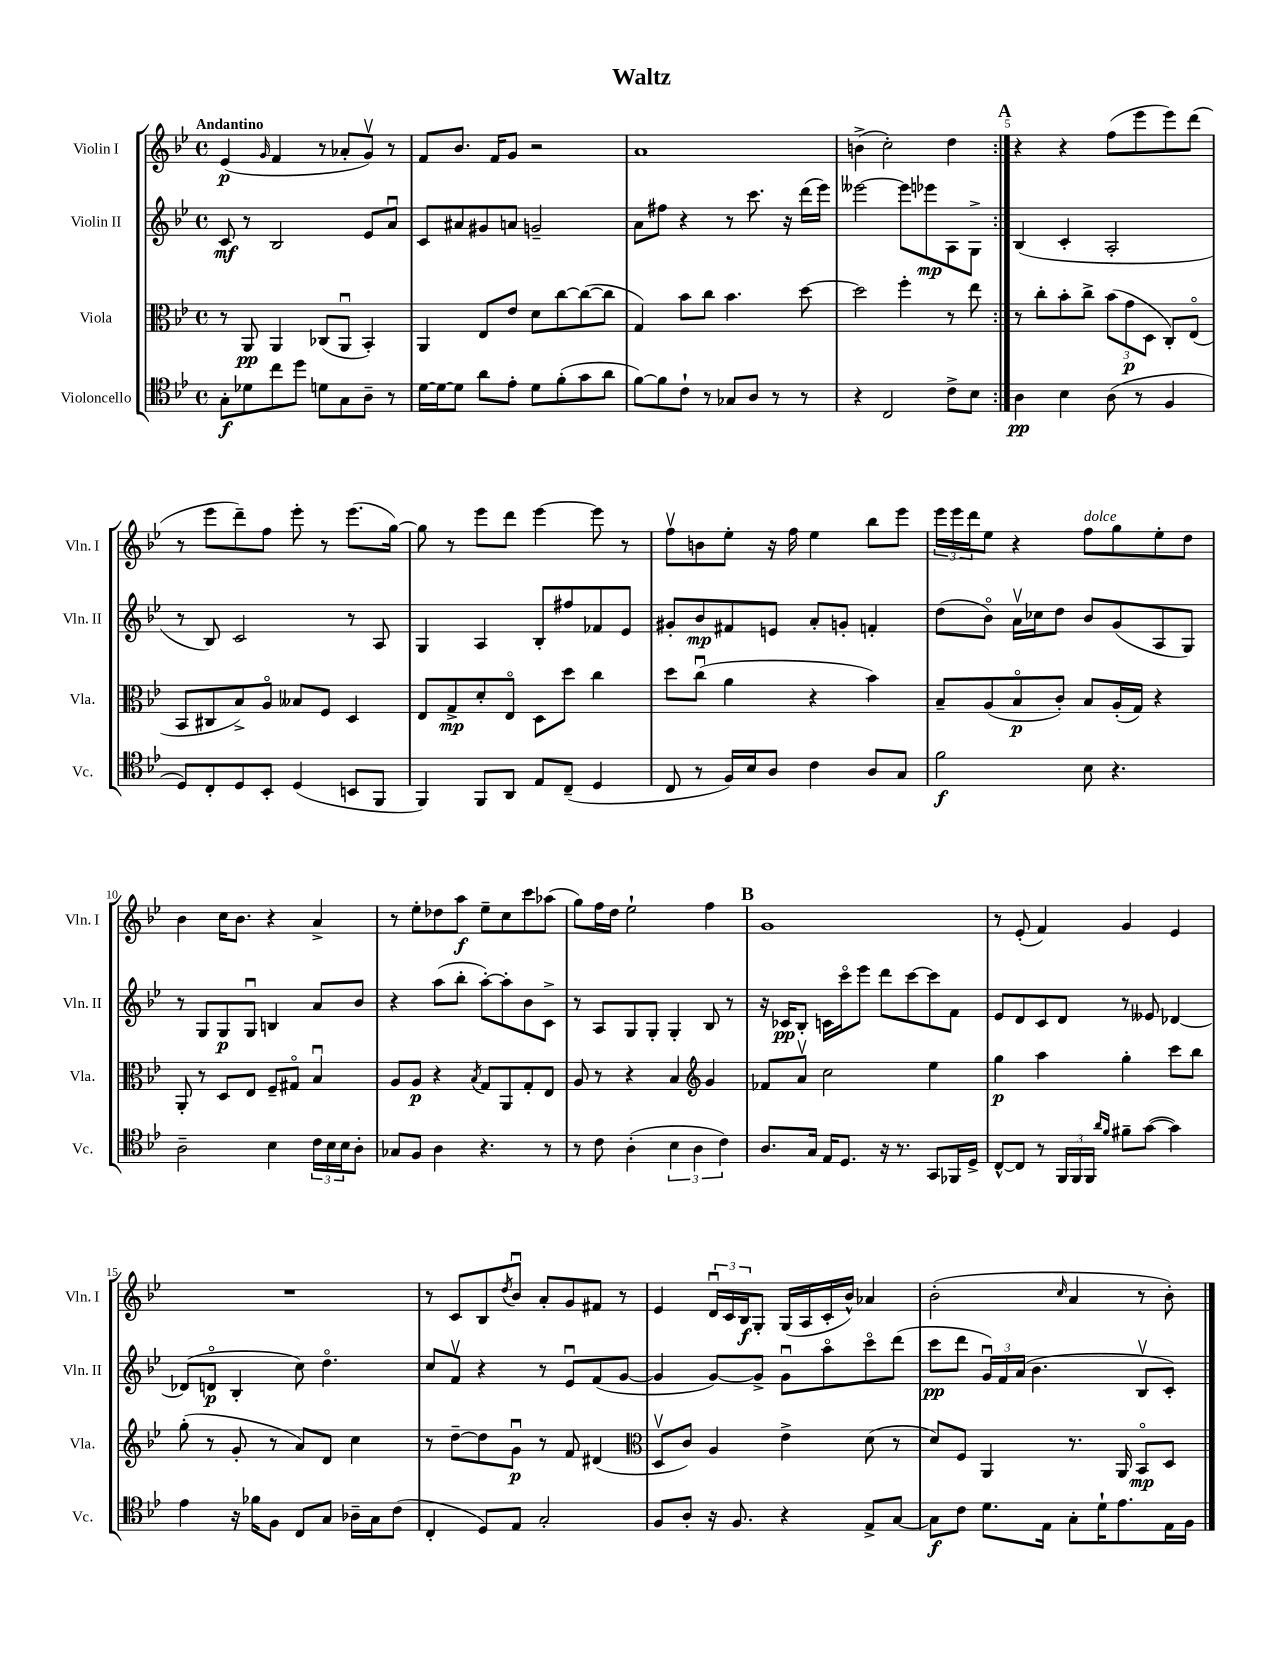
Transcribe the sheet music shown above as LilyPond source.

\header { title = "Waltz" }
<<
\new StaffGroup <<
\new Staff = "s0" \with { instrumentName = "Violin I" shortInstrumentName = "Vln. I" } {
    \clef treble \key bes \major \defaultTimeSignature \time 4/4 \tempo "Andantino"
    \repeat volta 2 { ees'4\p( \grace { g'16 } f'4 r8 aes'8-. g'8\upbow) r8 |
    f'8 bes'8. f'16 g'8 r2 |
    a'1 |
    b'4->( c''2-.) d''4 | }
    \mark \markup { \bold "A" } r4 r4 f''8( ees'''8 ees'''8) d'''8( |
    r8 ees'''8 d'''8--) f''8 ees'''8-. r8 ees'''8.( g''16~) |
    g''8 r8 ees'''8 d'''8 ees'''4~ ees'''8 r8 |
    f''8\upbow b'8 ees''8-. r16 f''16 ees''4 bes''8 ees'''8 |
    \tuplet 3/2 { ees'''16 ees'''16 d'''16 } ees''8 r4 f''8^\markup { \italic "dolce" } g''8 ees''8-. d''8 |
    bes'4 c''16 bes'8. r4 a'4-> |
    r8 ees''8-. des''8 a''8\f ees''8-- c''8 c'''8 aes''8( |
    g''8) f''16 d''16 ees''2-! f''4 |
    \mark \markup { \bold "B" } g'1 |
    r8 ees'8-.( f'4) g'4 ees'4 |
    R1 |
    r8 c'8 bes8 \acciaccatura { d''8 } bes'8\downbow a'8-. g'8 fis'8 r8 |
    ees'4 \tuplet 3/2 { d'16\downbow c'16 bes16\f } g8-. g16( a16 c'16-. bes'16-^) aes'4 |
    bes'2-.( \grace { c''16 } a'4 r8 bes'8-.) \bar "|." |
}
\new Staff = "s1" \with { instrumentName = "Violin II" shortInstrumentName = "Vln. II" } {
    \clef treble \key bes \major \defaultTimeSignature \time 4/4
    \repeat volta 2 { c'8\mf r8 bes2 ees'8 a'8\downbow |
    c'8 ais'8 gis'8 a'8 g'2-- |
    a'8 fis''8 r4 r8 c'''8. r16 d'''16( ees'''16) |
    eeses'''2~ eeses'''8 ees'''8\mp a8 g8-> | }
    \mark \markup { \bold "A" } bes4( c'4-. a2-. |
    r8 bes8) c'2 r8 a8 |
    g4 a4 bes8-. fis''8 fes'8 ees'8 |
    gis'8-. bes'8\mp fis'8 e'8 a'8-. g'8-. f'4-. |
    d''8( bes'8\flageolet) a'16\upbow ces''16 d''8 bes'8 g'8( a8 g8) |
    r8 g8 g8\p g8\downbow b4 a'8 bes'8 |
    r4 a''8( bes''8-. a''8~-.) a''8-. bes'8 c'8-> |
    r8 a8 g8 g8-. g4-. bes8 r8 |
    \mark \markup { \bold "B" } r16 ces'16\pp bes8-. c'16 c'''16\flageolet ees'''8 d'''8 c'''8~ c'''8 f'8 |
    ees'8 d'8 c'8 d'8 r8 eeses'8 des'4~ |
    des'8( d'8\flageolet\p bes4-. c''8) d''4.\flageolet |
    c''8 f'8\upbow r4 r8 ees'8\downbow f'8( g'8~ |
    g'4 g'8~) g'8-> g'8\downbow a''8\flageolet c'''8\flageolet d'''8( |
    c'''8\pp d'''8 \tuplet 3/2 { g'16\downbow) f'16 a'16( } bes'4. bes8\upbow c'8-.) \bar "|." |
}
\new Staff = "s2" \with { instrumentName = "Viola" shortInstrumentName = "Vla." } {
    \clef alto \key bes \major \defaultTimeSignature \time 4/4
    \repeat volta 2 { r8 a,8\pp a,4 ces8( a,8\downbow bes,4-.) |
    a,4 ees8 ees'8 d'8 c''8~ c''8~( c''8 |
    g4) bes'8 c''8 bes'4. d''8~ |
    d''2 f''4-. r8 ees''8 | }
    \mark \markup { \bold "A" } r8 c''8-. bes'8-. c''8-> \tuplet 3/2 { bes'8( g'8\p d8 } c8-.) ees8\flageolet( |
    bes,8 cis8 bes8->) a8\flageolet beses8 f8 d4 |
    ees8 g8->\mp d'8-. ees8\flageolet d8 d''8 c''4 |
    d''8 c''8\downbow( a'4 r4 bes'4) |
    bes8-- a8( bes8\flageolet\p c'8-.) bes8 a16-.( g16) r4 |
    a,8-. r8 d8 ees8 f8-- gis8\flageolet bes4\downbow |
    a8 a8\p r4 \acciaccatura { bes8 } g8 a,8 g8-. ees8 |
    a8 r8 r4 bes4 \clef treble g'4 |
    \mark \markup { \bold "B" } fes'8 a'8\upbow c''2 ees''4 |
    g''4\p a''4 g''4-. c'''8 bes''8 |
    g''8-.( r8 g'8-. r8 a'8) d'8 c''4 |
    r8 d''8~-- d''8 g'8\downbow\p r8 f'8 dis'4( |
    \clef alto d8\upbow c'8) a4 ees'4-> d'8( r8 |
    d'8) f8 a,4 r8. a,16 bes,8\flageolet\mp d8 \bar "|." |
}
\new Staff = "s3" \with { instrumentName = "Violoncello" shortInstrumentName = "Vc." } {
    \clef tenor \key bes \major \defaultTimeSignature \time 4/4
    \repeat volta 2 { g8-.\f des'8 c''8 d''8 d'8 g8 a8-- r8 |
    d'16~ d'16~ d'8 a'8 ees'8-. d'8 f'8-.( g'8 a'8 |
    f'8~) f'8 c'8-! r8 ges8 a8 r8 r8 |
    r4 c2 c'8-> bes8 | }
    \mark \markup { \bold "A" } a4\pp bes4 a8( r8 f4 |
    d8) c8-. d8 bes,8-. d4( b,8 f,8 |
    f,4) f,8 a,8 ees8 c8--( d4 |
    c8 r8 f16) bes16 a8 c'4 a8 g8 |
    f'2\f bes8 r4. |
    a2-- bes4 \tuplet 3/2 { c'16 bes16 bes16 } a8-. |
    ges8 f8 a4 r4. r8 |
    r8 c'8 a4-.( \tuplet 3/2 { bes4 a4 c'4) } |
    \mark \markup { \bold "B" } a8. g16 ees16 d8. r16 r8. g,8 fes,16 d16-> |
    c8~-^ c8 r8 \tuplet 3/2 { f,16 f,16 f,16 } \grace { a'16 f'16 } fis'8-- g'8~( g'4) |
    ees'4 r16 fes'16 f8 c8 g8 aes16-- g16 c'8( |
    c4-. d8) ees8 g2-. |
    f8 a8-. r16 f8. r4 ees8-> g8~ |
    g8\f c'8 d'8. ees16 g8-. d'16-! ees'8. ees16 f16 \bar "|." |
}
>>
>>
\layout { \context { \Score \override BarNumber.break-visibility = ##(#f #t #t) barNumberVisibility = #(every-nth-bar-number-visible 5) } }
